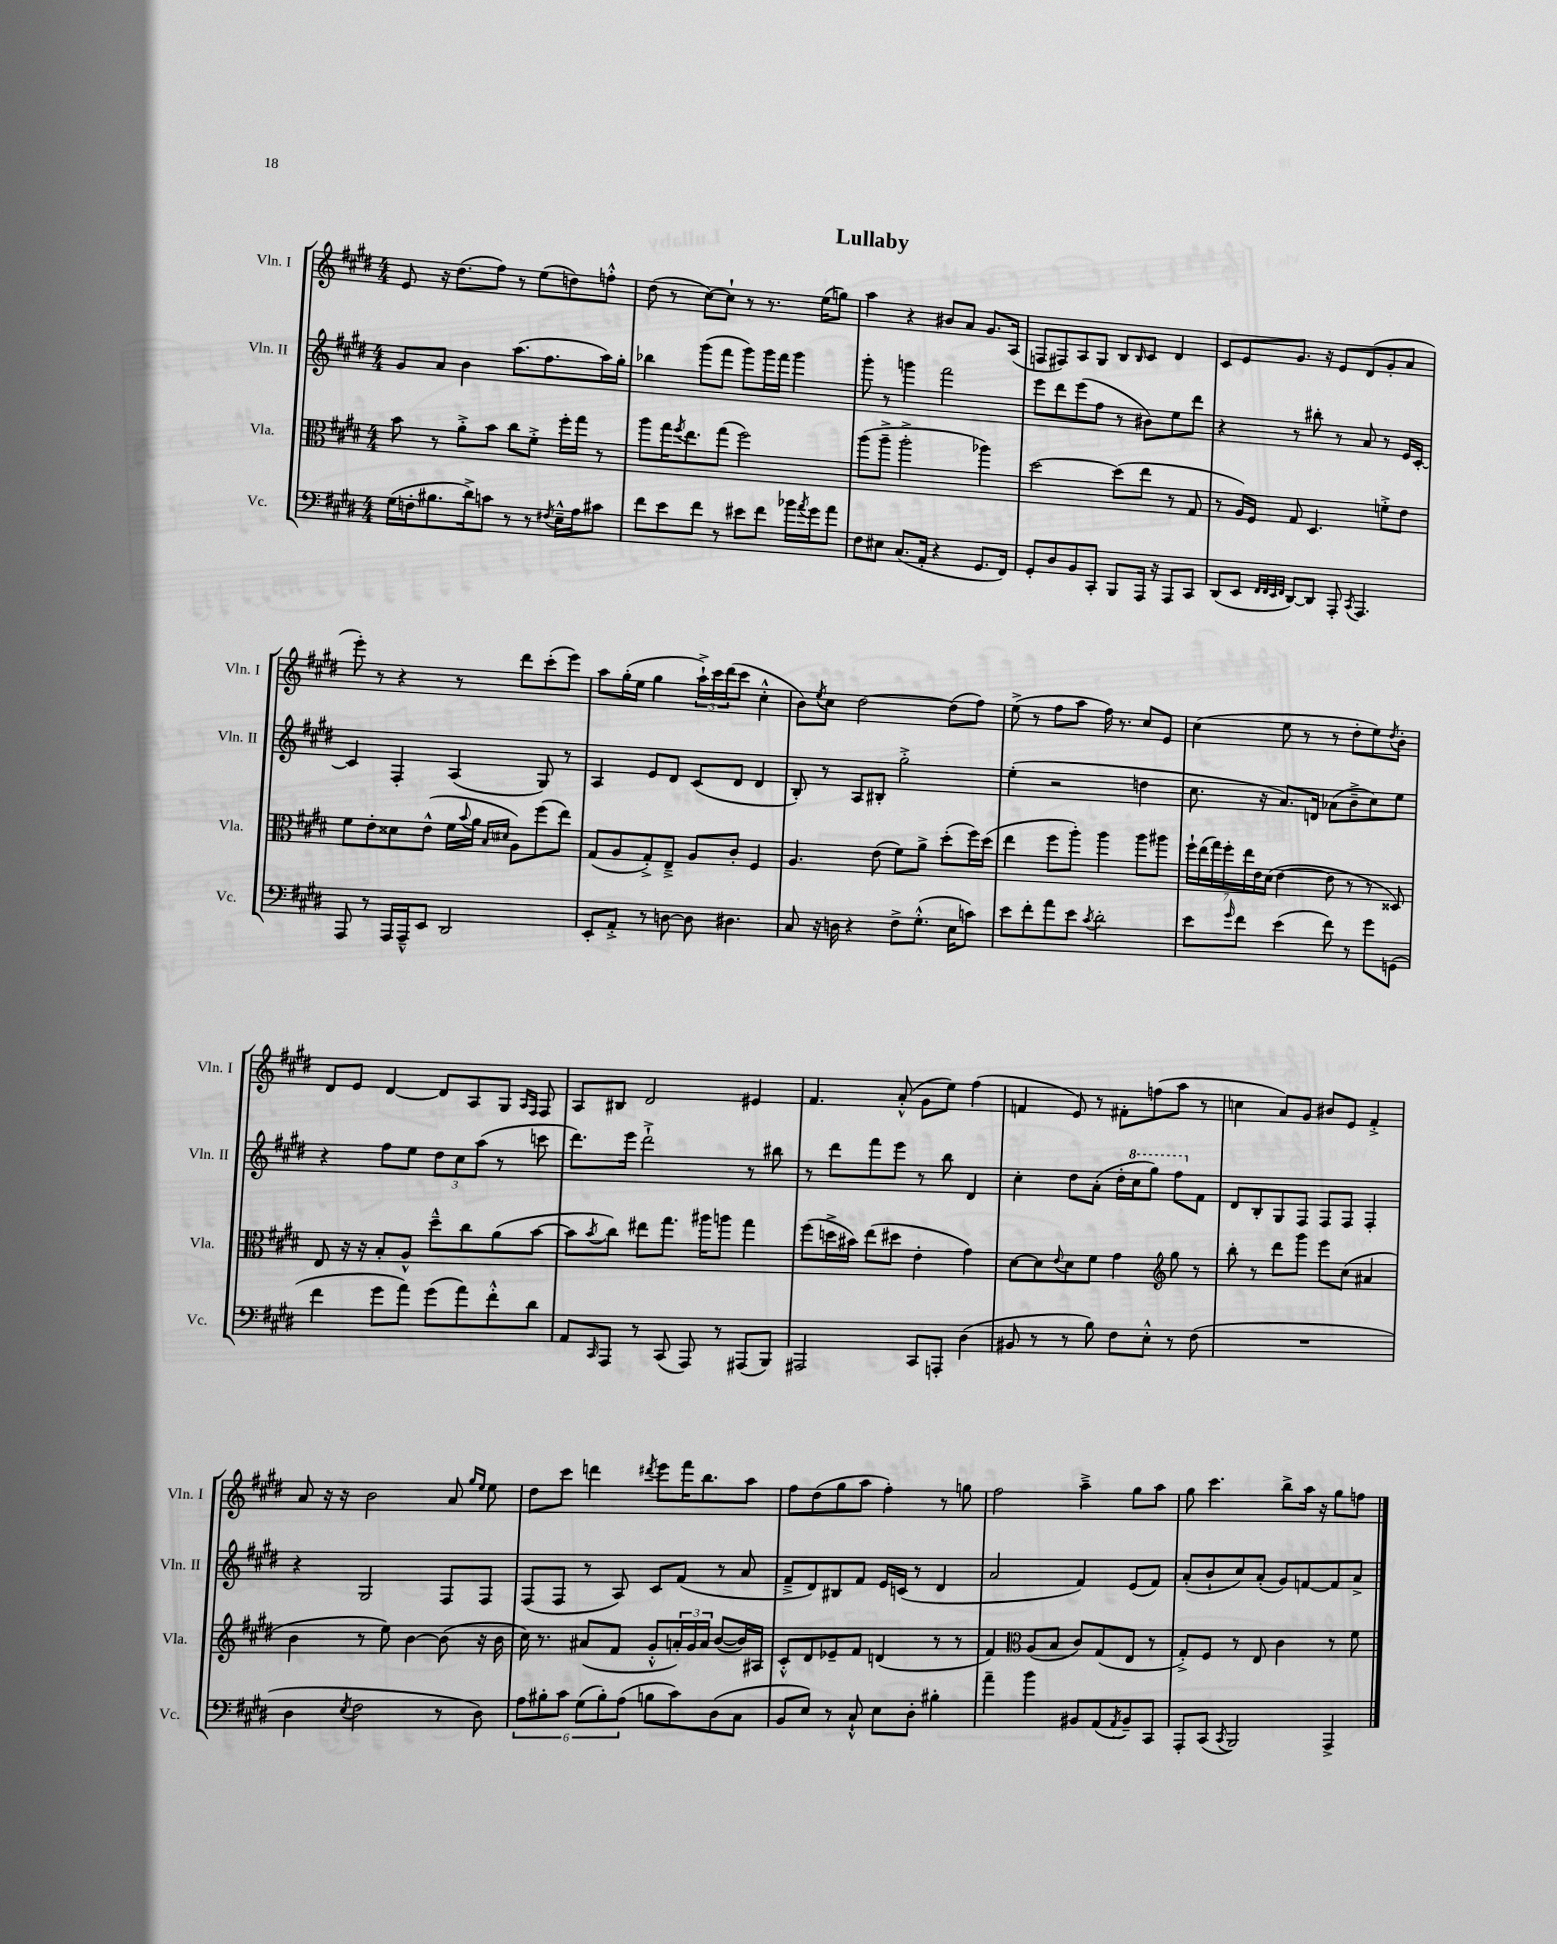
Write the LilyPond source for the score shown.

\header { title = "Lullaby" }
<<
\new StaffGroup <<
\new Staff = "s0" \with { instrumentName = "Vln. I" shortInstrumentName = "Vln. I" } {
    \clef treble \key e \major \numericTimeSignature \time 4/4
    e'8 r16 dis''8.( fis''8) r8 e''8( d''8) f''8-.-^ |
    dis''8( r8 cis''8~) cis''8-! r8 r8. e''16( g''8) |
    a''4 r4 bis'8 a'8 gis'8. a16( |
    f8 fis8) a8 gis8 b8 \grace { b16 } cis'8 dis'4 |
    cis'8 e'8 gis'8. r16 e'8 dis'8( gis'8-. a'8 |
    e'''8-.) r8 r4 r8 dis'''8 cis'''8-.( e'''8) |
    a''8 gis''16-.( e''16 gis''4 \tuplet 3/2 { a''16-!->) cis'''16 dis'''16( } cis'''8 cis''4-.-^ |
    b'8) \acciaccatura { e''8 } cis''8 dis''2~ dis''8( fis''8) |
    e''8->( r8 fis''8 a''8 fis''16) r8. cis''8 e'8 |
    cis''4( e''8 r8 r8 dis''8-. e''8) \acciaccatura { dis''8 } b'8-. |
    dis'8 e'8 dis'4~ dis'8 a8 gis8 \grace { a16 fis16 } fis8 |
    a8 bis8 dis'2 eis'4 |
    fis'4. a'8-.-^( gis'8 e''8) fis''4( |
    f'4 e'8) r8 fis'8-. f''8( a''8 r8 |
    c''4 a'8) gis'8 bis'8 e'8 fis'4-.-> |
    a'8 r16 r16 b'2 a'8 \grace { gis''16 e''16 } e''8 |
    dis''8 cis'''8 d'''4 \acciaccatura { dis'''8 } e'''8 fis'''16 b''8. a''8 |
    fis''8 dis''8( gis''8 a''8 fis''4-.) r8 g''8 |
    fis''2 a''4---> gis''8 a''8 |
    gis''8 cis'''4. b''8-> a''16 r16 gis''8 f''8 \bar "|." |
}
\new Staff = "s1" \with { instrumentName = "Vln. II" shortInstrumentName = "Vln. II" } {
    \clef treble \key e \major \numericTimeSignature \time 4/4
    gis'8 a'8 b'4 a''8.( fis''8. a''16) gis''16-. |
    bes''4 gis'''8( fis'''8 gis'''8) gis'''16 fis'''16 gis'''4 |
    gis'''8-. r8 g'''4 fis'''2 |
    e'''8 dis'''8 e'''8( fis''8 r8 bis'8) e''8 dis'''8 |
    r4 r8 bis''8-. r8 a'8 r8 e'16 cis'16~-. |
    cis'4 fis4-. a4( gis8) r8 |
    a4 e'8 dis'8 cis'8( dis'8 dis'4 |
    b8-.) r8 a8 bis8-. gis''2-.-> |
    e''4-.( r2 d''4 |
    cis''8. r16 a'8.) d'16 aes'8( b'8---> cis''8) e''8 |
    r4 fis''8 e''8 \tuplet 3/2 { dis''8 cis''8 a''8( } r8 c'''8 |
    dis'''8.) e'''16 dis'''2-!-> r8 bis''8 |
    r8 dis'''8 fis'''8 e'''8 r8 b''8 dis'4 |
    cis''4-. dis''8 a'8-.( dis''16-. \ottava #1 cis'''16 gis'''8) fis'''8 \ottava #0 fis'8 |
    dis'8 b8-. gis8 fis8 fis8 fis8 fis4-. |
    r4 gis2 fis8 fis8 |
    fis8( fis8 r8 a8) cis'8 fis'8( r8 a'8 |
    fis'8---> dis'8) bis8 fis'8 e'16 c'16( r8 dis'4 |
    a'2 fis'4) e'8( fis'8) |
    a'8-.( b'8-! cis''8) a'8-.( gis'8) f'8~ f'8 a'8-> \bar "|." |
}
\new Staff = "s2" \with { instrumentName = "Vla." shortInstrumentName = "Vla." } {
    \clef alto \key e \major \numericTimeSignature \time 4/4
    b'8 r8 a'8-.-> b'8 cis''8 fis'8-.-> fis''16-. gis''16 r8 |
    a''8 gis''16 \acciaccatura { fis''8 } e''8. gis''8( fis''2) |
    a''8( a''8---> a''2-.-> aes''4) |
    dis''2~ dis''8( e''8 r8 gis8 |
    r8 a16) fis16 gis8 dis4. f'8-.-> e'8 |
    fis'8 e'8-. disis'8 e'8-^( fis'16 \appoggiatura { b'8 } a'16 \grace { b16 dis'16 } a8) fis''8( e''8) |
    gis8( a8 gis8-.->) e8---> a8 cis'8-. fis4 |
    a4. e'8( fis'8) a'8-> dis''8-.( fis''16) dis''16( |
    e''4 fis''8 a''8-.) a''4 a''8 ais''8 |
    \tuplet 7/4 { fis''16-! e''16( gis''16) fis''16-. e''16 e'16 dis'16( } e'4~ e'8 r8 r8 disis8) |
    e8 r16 r16 b8-. a8-^ dis''8---^ cis''8 a'8( b'8~ |
    b'8 \acciaccatura { b'8 } cis''8) eis''8 gis''8. ais''16 a''8 gis''4 |
    fis''8( d''16-> bis'16) e''8( dis''8 e'4-. gis'4) |
    dis'8~ dis'8 \appoggiatura { e'8 } dis'8 fis'8 gis'4 \clef treble gis''8 r8 |
    b''8-. r8 dis'''8 gis'''8 e'''8 cis''8( ais'4 |
    b'4 r8 e''8) b'4~ b'8( r16 b'16 |
    cis''16) r8. ais'8( fis'8 gis'8-.-^ \tuplet 3/2 { a'16-.) gis'16 a'16 } b'8~( b'16) ais16 |
    cis'8-.-^ dis'8 ees'8-- fis'8 d'4( r8 r8 |
    fis'4) \clef alto a8( b8 cis'8) gis8( e8 r8 |
    gis8-.->) fis8 r8 e8 cis'4 r8 fis'8 \bar "|." |
}
\new Staff = "s3" \with { instrumentName = "Vc." shortInstrumentName = "Vc." } {
    \clef bass \key e \major \numericTimeSignature \time 4/4
    gis16( f16-. bis8. dis'16->) c'8 r8 r8 \acciaccatura { fis8 } e16---^ a16 cis'8 |
    fis'8 e'8 fis'8 r8 eis'8 fis'8 bes'16 \acciaccatura { a'8 } gis'16 a'8 |
    fis8 eis8 cis8.( a,16-. r4 gis,8. fis,16) |
    gis,8-. dis8 b,8 cis,8-. b,,8 a,,16 r16 a,,8 cis,8 |
    dis,8( e,8 \grace { fis,32 fis,32 e,32 fis,32 } dis,8~) dis,8 a,,8-. \acciaccatura { cis,8 } a,,4. |
    a,,8 r8 a,,16 a,,16---^ e,8 dis,2 |
    e,8-. a,8-.-> r8 d8~ d8 dis4. |
    cis8 r16 d16 r4 fis8-> gis8.-.-^( e16 c'8) |
    e'8 fis'8-. a'8 e'8 \acciaccatura { cis'8 } dis'2-. |
    e'8 \grace { gis'16 } fis'8 e'4( fis'8) r8 gis'8 g,8( |
    fis'4 gis'8 a'8) gis'8( a'8) fis'8-.-^ dis'8 |
    a,8 \grace { cis,16 } a,,8 r8 cis,8( a,,8) r8 ais,,8( b,,8) |
    ais,,2 cis,8 a,,8-. dis4( |
    bis,8 r8 r8 b8) fis8 e8-.-^ r8 fis8( |
    R1 |
    dis4 \acciaccatura { e8 } fis2 r8 dis8) |
    \tuplet 6/4 { a8 bis8-. cis'8 gis8( bis8-.) a8( } b8 cis'8) dis8( cis8 |
    b,8 e8) r8 cis8-!-^ e8 dis8-. bis4-. |
    a'4-- b'4 bis,8 a,8( \acciaccatura { a,8 } bis,8--) cis,8 |
    a,,8-. cis,8( \acciaccatura { cis,8 } b,,2) a,,4-> \bar "|." |
}
>>
>>
\layout { \context { \Score \remove "Bar_number_engraver" } }
